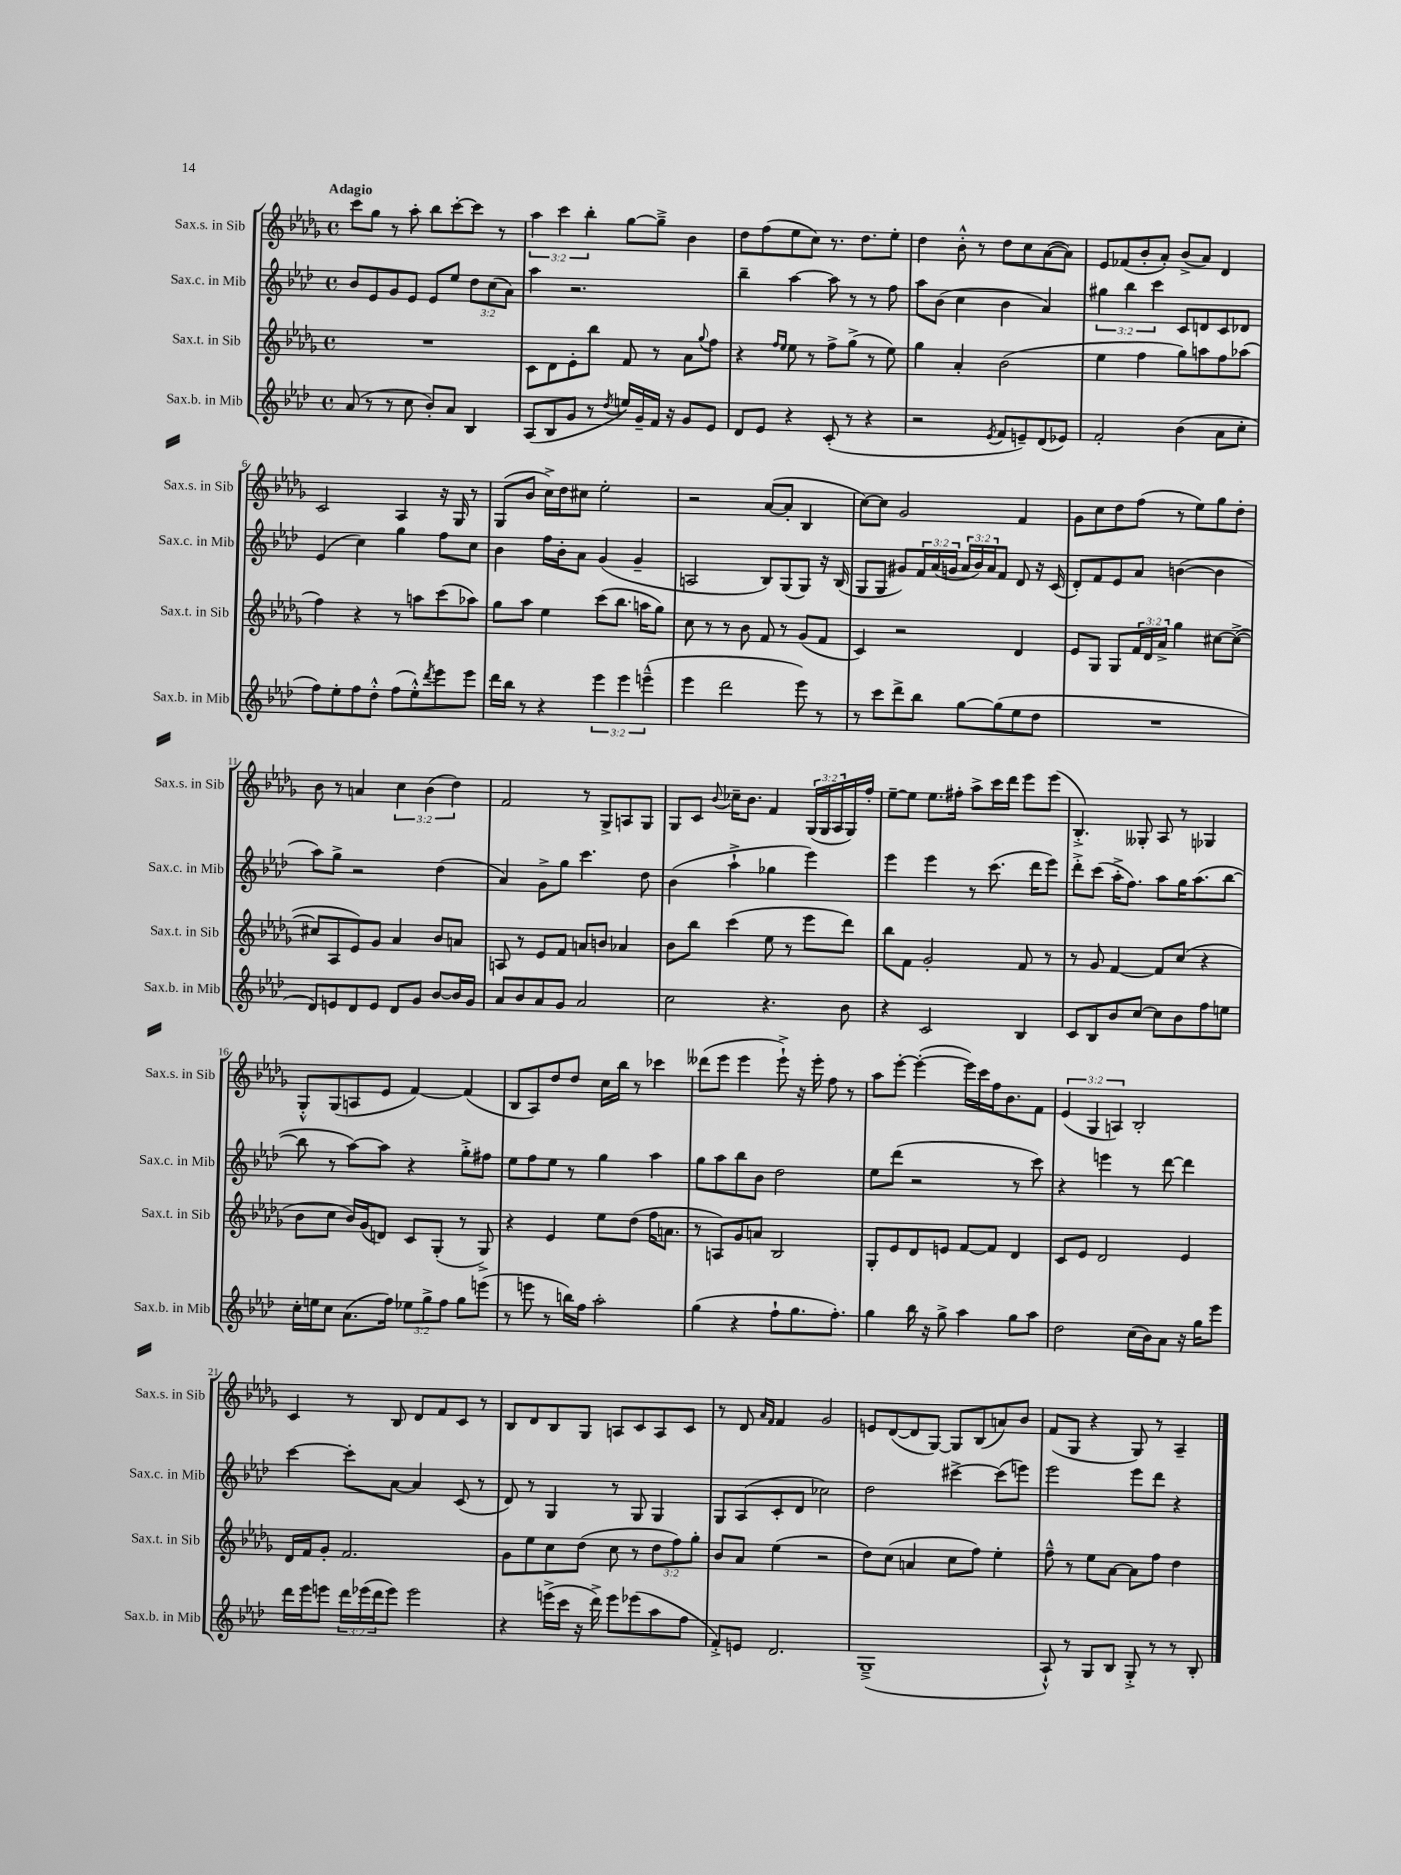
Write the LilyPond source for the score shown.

<<
\new StaffGroup <<
\new Staff = "s0" \with { instrumentName = "Sax.s. in Sib" shortInstrumentName = "Sax.s. in Sib" } {
    \clef treble \key des \major \defaultTimeSignature \time 4/4 \override Staff.TupletNumber.text = #tuplet-number::calc-fraction-text \tempo "Adagio"
    c'''8 ges''8 r8 aes''8-. bes''8 c'''8~-. c'''8 r8 |
    \tuplet 3/2 { aes''4 c'''4 bes''4-. } ges''8~ ges''8---> bes'4 |
    des''8 f''8( ees''8 c''8) r8. des''8. ees''8-. |
    des''4 bes'8-.-^ r8 des''8 c''8 aes'8~( aes'8) |
    ees'8 fes'8( bes'8-. aes'8-.) bes'8->( aes'8) des'4 |
    c'2 aes4 r16 ges16 r8 |
    ges8( bes'8 c''16->) des''16 cis''8 ees''2-. |
    r2 aes'8~( aes'8-. bes4 |
    c''8~) c''8 ges'2 f'4 |
    ges'8 c''8 des''8 f''8( r8 ees''8) ges''8 des''8-. |
    bes'8 r8 a'4 \tuplet 3/2 { c''4 bes'4( des''4) } |
    f'2 r8 ges8-> a8 ges8 |
    ges8 c'8 \appoggiatura { bes'8 } ces''16-- bes'8. f'4 \tuplet 3/2 { ges16( ges16 aes16 } ges16) f''16-. |
    ees''8~-- ees''8 ees''8. fis''16-. aes''8-> c'''16 des'''16 ees'''8 ees'''8( |
    bes4.-.->) geses8-. aes8 r8 ges4 |
    ges8-.-^ ges8( a8 ees'8 f'4~) f'4( |
    bes8 aes8) des''8 des''8 c''16 bes''16 r8 ces'''4 |
    deses'''8( ees'''8 ees'''4 ees'''8-!->) r16 ees'''16-. f''8 r8 |
    aes''8 ees'''8~-. ees'''4~-.( ees'''16) c'''16 f''16 bes'8. f'8 |
    \tuplet 3/2 { ees'4( ges4 a4) } bes2-. |
    c'4 r8 bes8 des'8 f'8 c'8 r8 |
    bes8 des'8 bes8 ges8 a8 c'8 a8 c'8 |
    r8 des'8 \grace { aes'16 f'16 } f'4 ges'2 |
    e'8 des'8~( des'8 ges8~) ges8 bes8( a'8) bes'8 |
    f'8( ges8 r4 ges8) r8 aes4-- \bar "|." |
}
\new Staff = "s1" \with { instrumentName = "Sax.c. in Mib" shortInstrumentName = "Sax.c. in Mib" } {
    \clef treble \key aes \major \defaultTimeSignature \time 4/4 \override Staff.TupletNumber.text = #tuplet-number::calc-fraction-text
    bes'8 ees'8 g'8 ees'8 ees'8 ees''8 \tuplet 3/2 { des''8 c''8( aes'8) } |
    aes''4 r2. |
    bes''4-- aes''4~ aes''8 r8 r8 f''8 |
    aes''8 bes'8( c''4 bes'4 aes'4) |
    \tuplet 3/2 { gis''4 bes''4 c'''4 } c'8 d'8 c'8 des'8 |
    ees'4( c''4) g''4 f''8 c''8 |
    bes'4 f''16 bes'16-. aes'8 g'4( g'4-- |
    a2 bes8) g8( g8) r16 bes16( |
    g8 g8 gis'8) \tuplet 3/2 { f'16 aes'16( g'16 } \tuplet 3/2 { aes'16 bes'16) aes'16 } f'8 des'8 r16 c'16( |
    des'8-.) f'8 ees'8 aes'8 b'4~( b'4 |
    aes''8) g''8-> r2 des''4( |
    aes'4) g'8-> g''8 c'''4. des''8 |
    bes'4( aes''4-!-> ges''4 ees'''4) |
    ees'''4 ees'''4 r8 c'''8.( des'''16 ees'''8) |
    des'''8-.-> c'''8( aes''16-.-> f''8.) aes''8 g''16 aes''8.( bes''8~ |
    bes''8 r8 aes''8~) aes''8 r4 g''8-.-> fis''8 |
    ees''8 f''8 ees''8 r8 g''4 aes''4 |
    g''8 aes''8 bes''8 bes'8 des''2 |
    ees''8 des'''8( r2 r8 c'''8) |
    r4 e'''4 r8 des'''8~ des'''4 |
    c'''4~ c'''8-. aes'8~ aes'4 c'8( r8 |
    des'8) r8 g4 r8 g8 g4 |
    g8 aes8( c'8-. des'8 ces''2) |
    des''2 cis'''4~-> cis'''8( e'''8) |
    ees'''2 ees'''8 des'''8 r4 \bar "|." |
}
\new Staff = "s2" \with { instrumentName = "Sax.t. in Sib" shortInstrumentName = "Sax.t. in Sib" } {
    \clef treble \key des \major \defaultTimeSignature \time 4/4 \override Staff.TupletNumber.text = #tuplet-number::calc-fraction-text
    R1 |
    c'8 des'8 ees'8-. bes''8 f'8 r8 aes'8 \appoggiatura { ges''8 } f''8 |
    r4 \grace { f''16 ees''16 } ees''8 r8 f''8-> ges''8->( r8 ees''8) |
    ges''4 aes'4-. bes'2( |
    ees''4 f''4 ges''8) a''8 f''8 aes''8( |
    f''4) r4 r8 a''8 c'''8( aes''8) |
    ges''8 aes''8 ees''4 c'''8( bes''8. a''16 ges''8) |
    c''8 r8 r8 bes'8 f'8 r8 ges'8( f'8 |
    c'4) r2 des'4 |
    ees'8 ges8 ges8 \tuplet 3/2 { f'16 des'16 aes'16-> } ges''4 cis''8~ cis''8~->( |
    cis''8 aes8 ees'8) ges'8 aes'4 bes'8 a'8 |
    a8 r8 ees'8 f'8 a'8 b'8 aes'4 |
    bes'8 bes''8 c'''4( ees''8 r8 ees'''8 des'''8) |
    bes''8 f'8 ges'2-. f'8 r8 |
    r8 ges'8 f'4~ f'8 c''8( r4 |
    bes'8 c''8 bes'16) ges'16( d'8) c'8 ges8-.( r8 ges8->) |
    r4 ees'4 ees''8 des''8( f''16 a'8. |
    r8 a8) ges'8 a'8 bes2 |
    ges8-. ees'8 des'8 e'8 f'8~ f'8 des'4 |
    c'8 ees'8 des'2 ees'4 |
    des'16 f'16 ges'8-. f'2. |
    ges'8 ees''8 c''8 des''8( c''8 r8 \tuplet 3/2 { des''8 f''8) ges''8-. } |
    bes'8 aes'8 ees''4( r2 |
    des''8) c''8( a'4 c''8 f''8) ees''4-. |
    f''8---^ r8 ees''8 aes'8~ aes'8 f''8 des''4 \bar "|." |
}
\new Staff = "s3" \with { instrumentName = "Sax.b. in Mib" shortInstrumentName = "Sax.b. in Mib" } {
    \clef treble \key aes \major \defaultTimeSignature \time 4/4 \override Staff.TupletNumber.text = #tuplet-number::calc-fraction-text
    aes'8( r8 r8 c''8 bes'8-.) aes'8 bes4 |
    aes8( bes8 g'8 r8 \acciaccatura { des''8 } e''16) g'16-- f'16 r16 g'8 ees'8 |
    des'8 ees'8 r4 c'8-.( r8 r4 |
    r2 \acciaccatura { ees'8 } f'8 e'8--) des'8( ees'8) |
    f'2-. bes'4( aes'8 c''8-. |
    f''8) ees''8-. f''8 des''8-.-^ f''8( ees''8-.-^) \acciaccatura { des'''8 } ees'''8 ees'''8 |
    des'''16 bes''16 r8 r4 \tuplet 3/2 { ees'''4 ees'''4 e'''4---^( } |
    ees'''4 des'''2 ees'''8) r8 |
    r8 c'''8 des'''8-> bes''8 g''8~ g''8( ees''8 des''8 |
    R1 |
    des'8) e'8 des'8 e'8 des'8 g'8 bes'8~ bes'16 g'16 |
    aes'8 bes'8 aes'8 g'8 aes'2 |
    c''2 r4. bes'8 |
    r4 c'2 bes4 |
    c'8 bes8 bes'8 c''8~ c''8 bes'8 f''8 e''8 |
    c''16-. e''16 c''8 aes'8.( f''16) \tuplet 3/2 { ees''8 g''8-> f''8 } g''8 e'''8( |
    r8 e'''8 r8 b''16) f''16 aes''2-. |
    g''4( r4 f''8-! g''8. f''8.-.) |
    g''4 bes''16 r16 g''8-> aes''4 g''8 aes''8 |
    des''2 c''16( bes'16) aes'8 r16 g''16 ees'''8 |
    des'''16 ees'''16 e'''8 \tuplet 3/2 { des'''16 ees'''16( des'''16 } ees'''8) ees'''2 |
    r4 e'''16->( c'''16 r16 des'''16->) e'''8 ees'''8( aes''8 f''8 |
    f'8-.->) e'8 des'2. |
    g1--->( |
    aes8-!-^) r8 g8 bes8 g8-.-> r8 r8 bes8-. \bar "|." |
}
>>
>>
